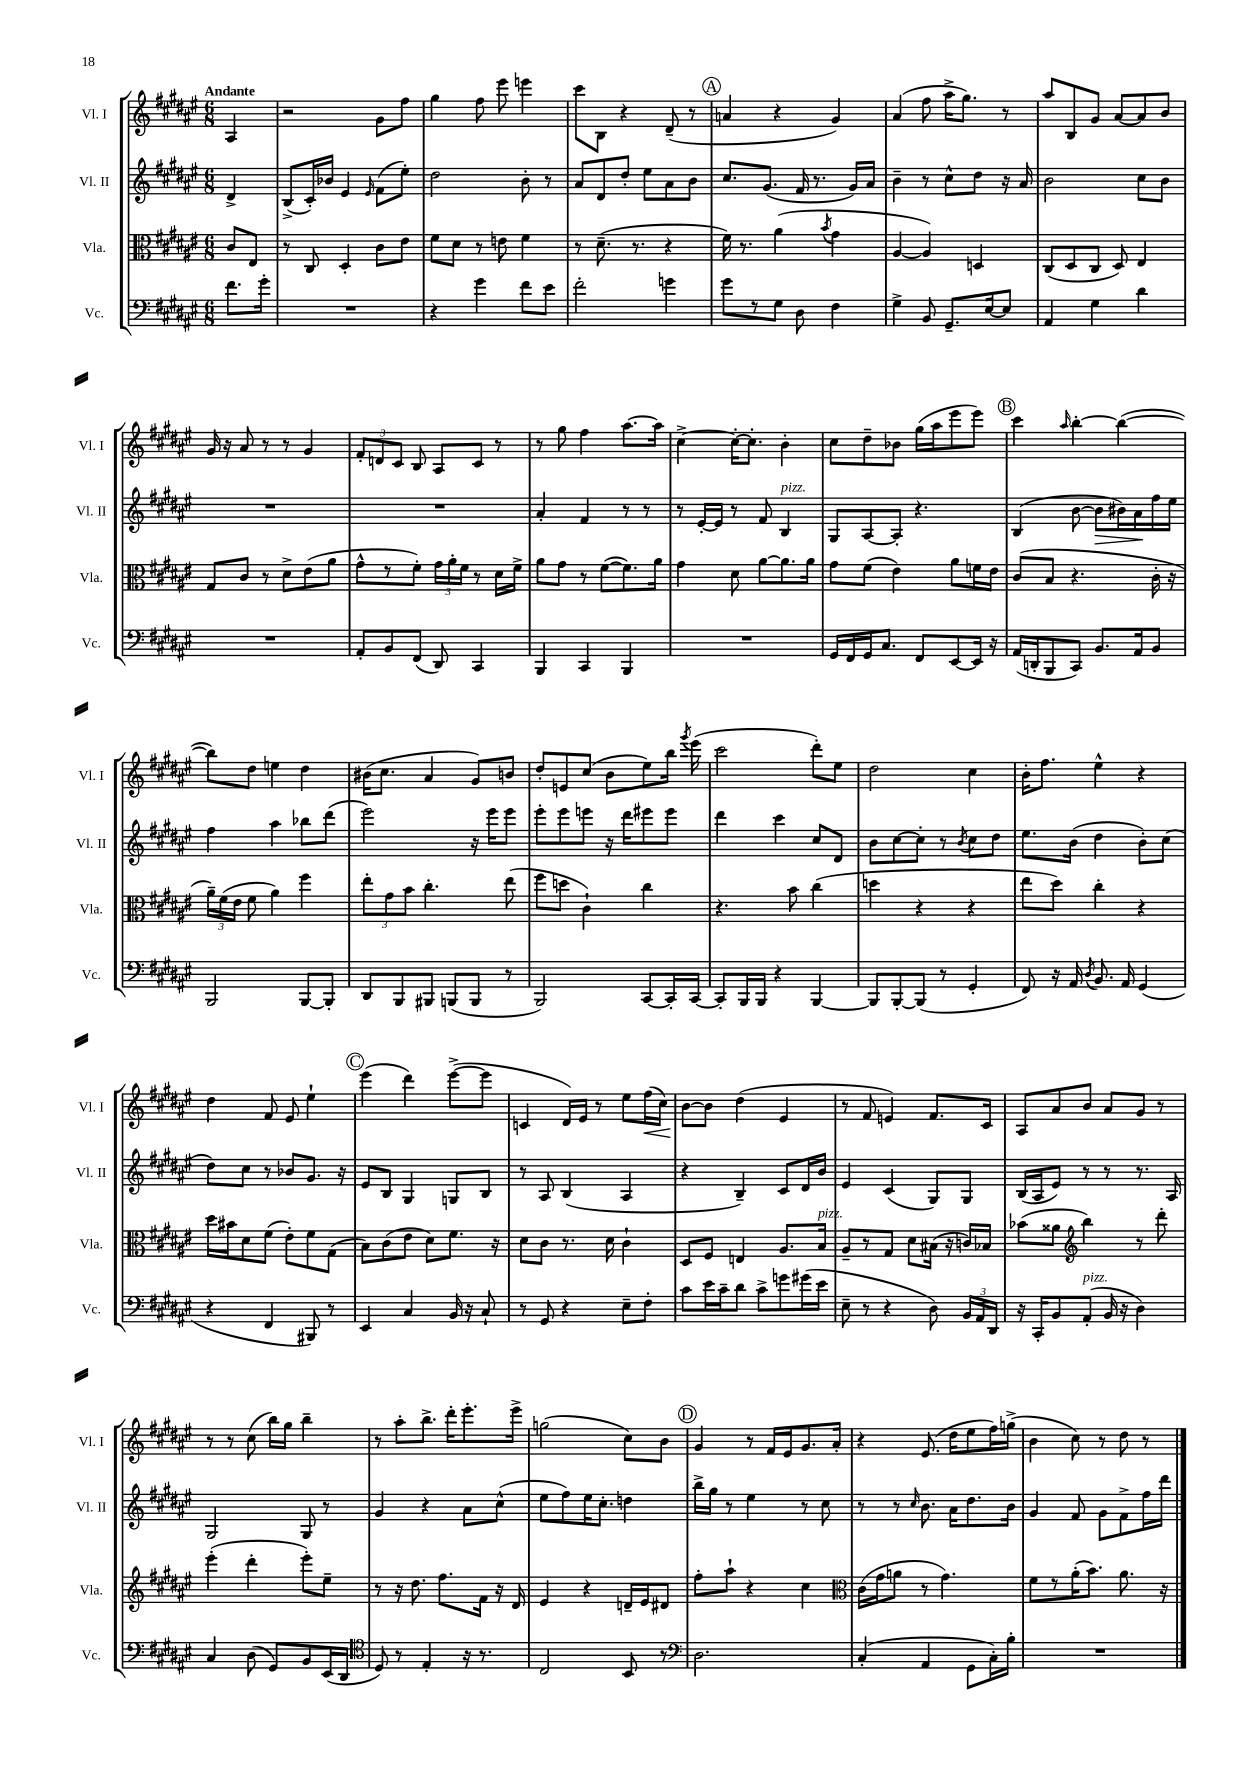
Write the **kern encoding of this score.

**kern	**kern	**kern	**kern
*staff4	*staff3	*staff2	*staff1
*clefF4	*clefC3	*clefG2	*clefG2
*k[f#c#g#d#a#e#]	*k[f#c#g#d#a#e#]	*k[f#c#g#d#a#e#]	*k[f#c#g#d#a#e#]
*M6/8	*M6/8	*M6/8	*M6/8
8.f#\L	8c#/L	4d#^/	4A#/
.	8E#/J	.	.
16g#'\Jk	.	.	.
=	=	=	=
2.r	8r	(8B^/L	2r
.	8C#/	16c#'/L)	.
.	.	16b-/JJ	.
.	4D#'/	4e#/	.
.	.	16qqe#/	.
.	8c#\L	(8f#\L	8g#\L
.	8e#\J	8ee#'\J)	8ff#\J
=	=	=	=
4r	8f#\L	2dd#\	4gg#\
.	8d#\J	.	.
4g#\	8r	.	8ff#\
.	8e\	.	8eee#\
8f#\L	4f#\	8b'\	4eee\
8e#\J	.	8r	.
=	=	=	=
2f#'\	8r	8a#/L	8ccc#\L
.	(8.d#~\	8d#/	8B\J
.	.	8dd#'/J	4r
.	8.r	.	.
.	.	8ee#\L	.
4g\	4r	8a#\	(8d#~/
.	.	8b\J	8r
=	=	=	=
8g#\L	16f#\)	8.cc#/L	4a/
.	8.r	.	.
8r	.	.	.
.	.	(8.g#/J	.
8G#\J	(4a#\	.	4r
8D#\	.	16f#/	.
.	.	8.r	.
.	8qb/	.	.
4F#\	4g#\	.	4g#/)
.	.	16g#/LL)	.
.	.	16a#/JJ	.
=	=	=	=
4G#^\	[4A#/	4b~\	(4a#/
8BB/	4A#/])	8r	8ff#\
8.GG#~/L	.	8cc#^^\L	16aa#^\LK
.	.	.	8.gg#\J)
.	4D/	8dd#\J	.
[16E#/k	.	.	.
8E#/]J	.	16r	8r
.	.	16a#/	.
=	=	=	=
4AA#/	(8C#/L	2b\	8aa#/L
.	8D#/	.	8B/
4G#\	8C#/J	.	8g#/J
.	8D#/)	.	[8a#/L
4d#\	4E#/	8cc#\L	8a#/]
.	.	8b\J	8b/J
=	=	=	=
2.r	8G#/L	2.r	16g#/
.	.	.	16r
.	8c#/J	.	8a#/
.	8r	.	8r
.	8d#^\L	.	8r
.	(8e#\	.	4g#/
.	8a#\J	.	.
=	=	=	=
8AA#'/L	8g#^^\L	2.r	12f#'/L
.	.	.	12d/
8BB/	8r	.	.
.	.	.	12c#/J
(8FF#/J	8f#'\J)	.	8B/
8DD#/)	24g#\LL	.	8A#/L
.	24a#'\	.	.
.	24f#\JJ	.	.
4CC#/	8r	.	8c#/J
.	16d#\LL	.	8r
.	16f#^\JJ	.	.
=	=	=	=
4BBB/	8a#\L	4a#'/	8r
.	8g#\J	.	8gg#\
4CC#/	8r	4f#/	4ff#\
.	([8f#\L	.	.
4BBB/	8.f#\])	8r	[8.aa#\L
.	.	8r	.
.	16a#\Jk	.	16aa#\]Jk
=	=	=	=
2.r	4g#\	8r	[4cc#^\
.	.	[16e#'/LL	.
.	.	16e#/]JJ	.
.	8d#\	8r	16cc#'\_LK
.	.	.	8.cc#'\]J
.	[8a#\L	8f#/	.
.	8.a#\]	4B/	4b'\
.	16a#\Jk	.	.
=	=	=	=
16GG#/LL	8g#\L	8G#/L	8cc#\L
16FF#/	.	.	.
16GG#/J	(8f#\J	[8A#/	8dd#~\
8.C#/J	.	.	.
.	4e#\)	8A#'/]J	8b-\J
8FF#/L	.	4.r	(16gg#\LL
.	.	.	16aa#\J
[8EE#/	8a#\L	.	8eee#\
16EE#/]Jk	16f\L	.	8eee#\J)
16r	16e#\JJ	.	.
=	=	=	=
(16AA#/LL	(8c#/L	(4B/	4ccc#\
16DD'/J	.	.	.
8BBB/	8B/J	.	.
.	.	.	16qqaa#/
8CC#/J)	4.r	[8b\	[4bb'\
8.BB/L	.	8b\]L	.
.	.	16b#\L)	(4bb\_
16AA#/k	.	16a#\	.
8BB/J	16c#'\	16ff#\	.
.	16r	16ee#\JJ	.
=	=	=	=
2BBB/	24a#~\LL)	4ff#\	8bb\]L)
.	(24f#\	.	.
.	24e#\JJ	.	.
.	8f#\	.	8dd#\J
.	4a#\)	4aa#\	4ee\
[8BBB/L	4ff#\	8bb-\L	4dd#\
8BBB'/]J	.	(8ddd#\J	.
=	=	=	=
8DD#/L	12ee#'\L	2eee#\)	(16b#\LK
.	.	.	8.cc#\J
.	12g#\	.	.
8BBB/	.	.	.
.	12b\J	.	.
8BBB#/J	4.cc#'\	.	4a#/
(8BBB/L	.	.	.
8BBB/J	.	16r	8g#/L)
.	.	16eee#\LK	.
8r	(8ee#\	8eee#\J	8b/J
=	=	=	=
2BBB/)	8ff#\L	8eee#'\L	8dd#'/L
.	8dd\J	8eee#\	8e/
.	4c#`\)	8eee\J	(8cc#/J
.	.	16r	8b\L
.	.	16ddd#\LK	.
[8CC#/L	4cc#\	8eee#\	8ee#\)
16CC#'/]L	.	8eee#\J	16bb\Jk
.	.	.	8qggg#/
[16CC#/JJ	.	.	(16eee#\
=	=	=	=
8CC#'/]L	4.r	4ddd#\	2ccc#\
16BBB/L	.	.	.
16BBB/JJ	.	.	.
4r	.	4ccc#\	.
.	8b\	.	.
[4BBB/	(4cc#\	8cc#/L	8ddd#'\L)
.	.	8d#/J	8ee#\J
=	=	=	=
8BBB/]L	4dd\	8b\L	2dd#\
[8BBB'/	.	[8cc#\	.
(8BBB/]J	4r	8cc#'\]J	.
8r	.	8r	.
.	.	8qb/	.
4GG#'/	4r	8cc#\L	4cc#\
.	.	8dd#\J	.
=	=	=	=
8FF#/)	8ee#\L	8.ee#\L	16b'\LK
.	.	.	8.ff#\J
16r	8dd#\J)	.	.
16AA#/	.	(16b\Jk	.
8qD#/	.	.	.
8.BB/	4cc#'\	4dd#\	4ee#^^\
16AA#/	.	.	.
(4GG#/	4r	8b'\L)	4r
.	.	(8cc#\J	.
=	=	=	=
4r	16dd#\LL	8dd#\L)	4dd#\
.	16b#\J	.	.
.	8d#\	8cc#\J	.
4FF#/	(8f#\J	8r	8f#/
.	8e#'\L)	8b-/L	8e#/
8BBB#/)	8f#\	8.g#/J	4ee#`\
8r	(8G#\J	.	.
.	.	16r	.
=	=	=	=
4EE#/	8B\L)	8e#/L	(4eee#\
.	(8c#\	8B/J	.
4C#/	8e#\J	4G#/	4ddd#\)
.	8d#\L)	.	.
16BB/	8.f#\J	8G/L	([8eee#^\L
16r	.	.	.
8C#`/	.	8B/J	8eee#\]J
.	16r	.	.
=	=	=	=
8r	8d#\L	8r	4c/
8GG#/	8c#\J	8A#/	.
4r	8.r	(4B/	16d#/LL)
.	.	.	16e#/JJ
.	.	.	8r
.	16d#\	.	.
8E#~\L	4c#`\	4A#/	8ee#\L
8F#'\J	.	.	(16ff#\L
.	.	.	16cc#\JJ)
=	=	=	=
8c#\L	8D#/L	4r	[8b\L
16e#\L	8F#/J	.	8b\]J
16c#~\J	.	.	.
8d#\J	4E/	4B~/)	(4dd#\
8c#^\L	.	.	.
8g\	8.A#/L	8c#/L	4e#/
(16g#\L	.	16d#/L	.
16e#\JJ	16B/Jk	16b/JJ	.
=	=	=	=
8E#~\	8A#~/L	4e#/	8r
8r	8r	.	8f#/
4r	8G#/J	(4c#/	4e/)
.	8d#\L	.	.
8D#\)	(16B#\Jk	8G#/L)	8.f#/L
.	16r	.	.
24BB/LL	16c/LL)	8G#/J	.
24AA#/	.	.	.
.	16B-/JJ	.	16c#/Jk
24DD#/JJ	.	.	.
=	=	=	=
16r	(8b-\L	(16B/LL	8A#/L
16CC#'/LK	.	16A#/J	.
8BB/	8a##\J	8e#/J)	8a#/
*	*clefG2	*	*
(8AA#'/J	4bb\)	8r	8b/J
16BB/	.	8r	8a#/L
16r	.	.	.
4D#\)	8r	8.r	8g#/J
.	8ddd#'\	.	8r
.	.	16A#/	.
=	=	=	=
4C#/	(4eee#'\	2G#/	8r
.	.	.	8r
(8D#\	4ddd#'\	.	(8cc#\
8GG#/L)	.	.	16bb\LL)
.	.	.	16gg#\JJ
8BB/	8eee#'\L)	8G#/	4bb~\
(16EE#/L	8ee#~\J	8r	.
16DD#/JJ	.	.	.
=	=	=	=
*clefC4	*	*	*
8D#/)	8r	4g#/	8r
8r	16r	.	8aa#'\L
.	8.dd#\	.	.
4E#'/	.	4r	8.bb^\J
.	8.ff#\L	.	.
.	.	.	16ddd#'\LK
16r	.	8a#\L	8.eee#'\
8.r	16f#\Jk	.	.
.	16r	(8cc#^^\J	.
.	16d#/	.	16eee#^\Jk
=	=	=	=
2C#/	4e#/	8ee#\L	(2gg\
.	.	8ff#\)	.
.	4r	16ee#\K	.
.	.	8.cc#'\J	.
8BB/	16d~/LL	4dd\	8cc#\L)
.	16e#/J	.	.
8r	8d#/J	.	8b\J
=	=	=	=
*clefF4	*	*	*
2.D#\	8ff#'\L	16bb^\LL	4g#/
.	.	16gg#\JJ	.
.	8aa#`\J	8r	.
.	4r	4ee#\	8r
.	.	.	16f#/LL
.	.	.	16e#/J
.	4cc#\	8r	8.g#/
.	.	8cc#\	.
.	.	.	16a#'/Jk
=	=	=	=
*	*clefC3	*	*
(4C#'/	(16c#\LL	8r	4r
.	16g#\J	.	.
.	8a\J	8r	.
.	.	16qqcc#/	.
4AA#/	8r	8.b\	(8.e#/
.	4.g#\)	.	.
.	.	16a#\LK	16dd#\LK
8GG#\L	.	8.dd#\	8ee#\
16C#'\L)	.	.	16ff#\L)
16B'\JJ	.	16b\Jk	(16gg^\JJ
=	=	=	=
2.r	8f#\L	4g#/	4b\
.	8r	.	.
.	(16a#'\K	8f#/	8cc#\)
.	8.b\J)	.	.
.	.	8g#\L	8r
.	8.a#\	8f#^\	8dd#\
.	.	16ff#\L	8r
.	16r	16ddd#\JJ	.
==	==	==	==
*-	*-	*-	*-
